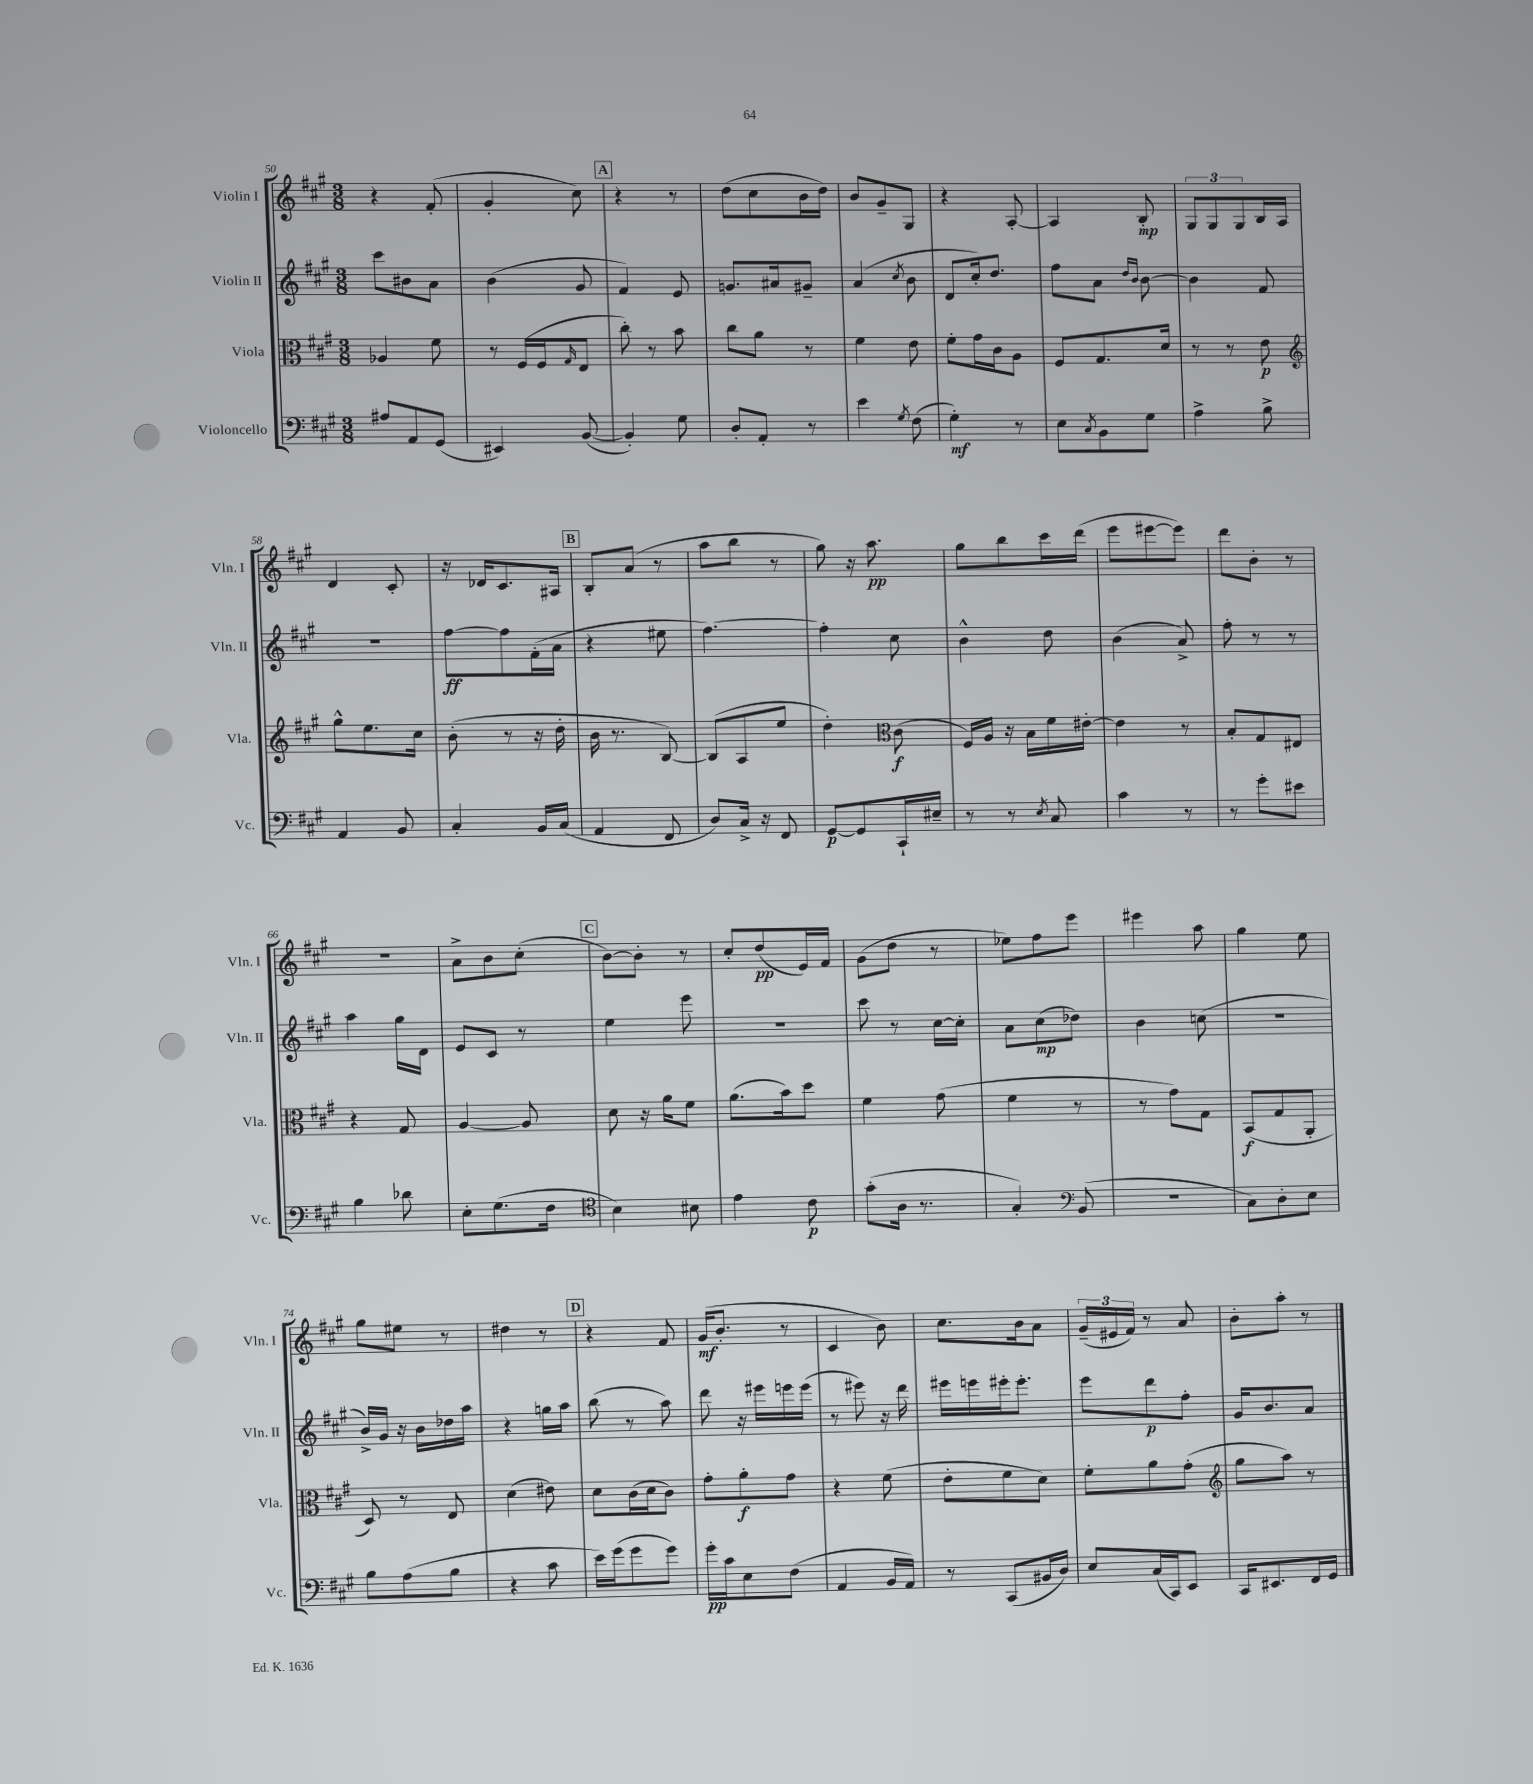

**kern	**dynam	**kern	**dynam	**kern	**dynam	**kern	**dynam
*part4	*part4	*part3	*part3	*part2	*part2	*part1	*part1
*staff4	*staff4	*staff3	*staff3	*staff2	*staff2	*staff1	*staff1
*I"Violoncello	*	*I"Viola	*	*I"Violin II	*	*I"Violin I	*
*I'Vc.	*	*I'Vla.	*	*I'Vln. II	*	*I'Vln. I	*
*clefF4	*	*clefC3	*	*clefG2	*	*clefG2	*
*k[f#c#g#]	*	*k[f#c#g#]	*	*k[f#c#g#]	*	*k[f#c#g#]	*
*M3/8	*	*M3/8	*	*M3/8	*	*M3/8	*
=50	=50	=50	=50	=50	=50	=50	=50
8A#X/L	.	4A-X/	.	8ccc#\L	.	4r	.
8AA/	.	.	.	8b#X\	.	.	.
(8GG#/J	.	8f#\	.	8a\J	.	(8f#'/	.
=51	=51	=51	=51	=51	=51	=51	=51
4EE#X/)	.	8r	.	(4b\	.	4g#'/	.
.	.	(16F#/LL	.	.	.	.	.
.	.	16F#/J	.	.	.	.	.
.	.	16qqG#/	.	.	.	.	.
([8BB/	.	8E/J	.	8g#/	.	8cc#\)	.
!!LO:REH:place=s1:t=A
=52	=52	=52	=52	=52	=52	=52	=52
4BB'/])	.	8cc#'\)	.	4f#/)	.	4r	.
.	.	8r	.	.	.	.	.
8G#\	.	8b\	.	8e/	.	8r	.
=53	=53	=53	=53	=53	=53	=53	=53
8D'/L	.	8cc#\L	.	8.gn/L	.	(8dd\L	.
8AA'/J	.	8a\J	.	.	.	8cc#\	.
.	.	.	.	16a#X/k	.	.	.
8r	.	8r	.	8g#X~/J	.	16b\L	.
.	.	.	.	.	.	16dd\JJ)	.
=54	=54	=54	=54	=54	=54	=54	=54
4e\	.	4f#\	.	(4a/	.	8b/L	.
.	.	.	.	.	.	8g#~/	.
8qG#/	.	.	.	8qcc#/	.	.	.
(8F#\	.	8e\	.	8b\	.	8G#/J	.
=55	=55	=55	=55	=55	=55	=55	=55
4G#'\)	mf	8f#'\L	.	8d/L	.	4r	.
.	.	16g#\L	.	16cc#'/k)	.	.	.
.	.	16c#\J	.	8.dd/J	.	.	.
8r	.	8A\J	.	.	.	[8A'/	.
=56	=56	=56	=56	=56	=56	=56	=56
8E\L	.	8F#/L	.	8ff#\L	.	4A/]	.
8qC#/	.	.	.	.	.	.	.
8BB\	.	8.G#/	.	8a\J	.	.	.
.	.	.	.	16qqdd/LL	.	.	.
.	.	.	.	16qqb/JJ	.	.	.
8G#\J	.	.	.	[8b\	.	8B'/	mp
.	.	16d/Jk	.	.	.	.	.
=57	=57	=57	=57	=57	=57	=57	=57
4A^\	.	8r	.	4b\]	.	12G#/L	.
.	.	.	.	.	.	12G#/	.
.	.	8r	.	.	.	.	.
.	.	.	.	.	.	12G#/	.
8B^\	.	8e\	p	8f#/	.	16B/L	.
.	.	.	.	.	.	16A/JJ	.
!!LO:LB:g=z
=58	=58	=58	=58	=58	=58	=58	=58
*	*	*clefG2	*	*	*	*	*
4AA/	.	8gg#^^\L	.	4.r	.	4d/	.
.	.	8.ee\	.	.	.	.	.
8BB/	.	.	.	.	.	8c#'/	.
.	.	16cc#\Jk	.	.	.	.	.
=59	=59	=59	=59	=59	=59	=59	=59
4C#'/	.	(8b'\	.	[8ff#\L	ff	16r	.
.	.	.	.	.	.	16d-X/KL	.
.	.	8r	.	8ff#\]	.	8.c#/	.
16BB/LL	.	16r	.	(16f#'\L	.	.	.
(16C#/JJ	.	16dd'\	.	16a\JJ	.	16A#X/Jk	.
!!LO:REH:place=s1:t=B
=60	=60	=60	=60	=60	=60	=60	=60
4AA/	.	16b\	.	4r	.	8B'/L	.
.	.	8.r	.	.	.	.	.
.	.	.	.	.	.	(8a/J	.
8FF#/	.	[8B/)	.	8ee#X\	.	8r	.
=61	=61	=61	=61	=61	=61	=61	=61
8D/L)	.	(8B/L]	.	[4.ff#\)	.	8aa\L	.
16C#^/Jk	.	8A/	.	.	.	8bb\J	.
16r	.	.	.	.	.	.	.
8FF#/	.	8ee/J	.	.	.	8r	.
=62	=62	=62	=62	=62	=62	=62	=62
[8GG#/L	p	4dd'\)	.	4ff#'\]	.	8gg#\)	.
8GG#/]	.	.	.	.	.	16r	.
.	.	.	.	.	.	8.aa\	pp
*	*	*clefC3	*	*	*	*	*
16CC#`/L	.	(8c#\	f	8cc#\	.	.	.
16E#X~/JJ	.	.	.	.	.	.	.
=63	=63	=63	=63	=63	=63	=63	=63
8r	.	16F#/LL)	.	4b^^\	.	8gg#\L	.
.	.	16A/JJ	.	.	.	.	.
8r	.	16r	.	.	.	8bb\	.
.	.	16B\LL	.	.	.	.	.
8qE/	.	.	.	.	.	.	.
8C#/	.	16f#\	.	8dd\	.	16ccc#\L	.
.	.	[16e#X'\JJ	.	.	.	(16ddd\JJ	.
=64	=64	=64	=64	=64	=64	=64	=64
4c#\	.	4e#\]	.	(4b\	.	8eee\L	.
.	.	.	.	.	.	[8eee#X\	.
8r	.	8r	.	8a^/)	.	8eee#\J])	.
=65	=65	=65	=65	=65	=65	=65	=65
8r	.	8B'/L	.	8ff#'\	.	8ddd\L	.
8g#'\L	.	8G#/	.	8r	.	8b'\J	.
8e#X\J	.	8E#X/J	.	8r	.	8r	.
!!LO:LB:g=z
=66	=66	=66	=66	=66	=66	=66	=66
4B\	.	4r	.	4aa\	.	4.r	.
8d-X\	.	8G#/	.	16gg#\LL	.	.	.
.	.	.	.	16d\JJ	.	.	.
=67	=67	=67	=67	=67	=67	=67	=67
8E'\L	.	[4A/	.	8e/L	.	8a^\L	.
(8.G#\	.	.	.	8c#/J	.	8b\	.
.	.	8A/]	.	8r	.	(8cc#'\J	.
16F#\Jk	.	.	.	.	.	.	.
!!LO:REH:place=s1:t=C
=68	=68	=68	=68	=68	=68	=68	=68
*clefC4	*	*	*	*	*	*	*
4B\)	.	8d\	.	4ee\	.	[8b\L)	.
.	.	16r	.	.	.	8b'\J]	.
.	.	16a\KL	.	.	.	.	.
8B#X\	.	8f#\J	.	8eee\	.	8r	.
=69	=69	=69	=69	=69	=69	=69	=69
4e\	.	(8.a\L	.	4.r	.	8cc#'/L	.
.	.	.	.	.	.	(8dd/	pp
.	.	16b\k)	.	.	.	.	.
8c#\	p	8dd\J	.	.	.	16e/L)	.
.	.	.	.	.	.	16f#/JJ	.
=70	=70	=70	=70	=70	=70	=70	=70
(8g#'\L	.	4f#\	.	8ccc#\	.	(8g#\L	.
16A\Jk	.	.	.	8r	.	8dd\J	.
8.r	.	.	.	.	.	.	.
.	.	(8g#\	.	[16cc#\LL	.	8r	.
.	.	.	.	16cc#'\JJ]	.	.	.
=71	=71	=71	=71	=71	=71	=71	=71
4G#'/)	.	4f#\	.	8a\L	.	8ee-X\L)	.
.	.	.	.	(8cc#\	mp	8ff#\	.
*clefF4	*	*	*	*	*	*	*
(8BB/	.	8r	.	8dd-X\J)	.	8eee\J	.
=72	=72	=72	=72	=72	=72	=72	=72
4.r	.	8r	.	4b\	.	4eee#X\	.
.	.	8g#\L)	.	.	.	.	.
.	.	8G#\J	.	(8ccn\	.	8aa\	.
=73	=73	=73	=73	=73	=73	=73	=73
8C#\L)	.	(8BB/L	f	4.r	.	4gg#\	.
8D'\	.	8G#/	.	.	.	.	.
8E\J	.	8AA'/J	.	.	.	8ee\	.
!!LO:LB:g=z
=74	=74	=74	=74	=74	=74	=74	=74
8B\L	.	8D/)	.	16b^/LL)	.	8gg#\L	.
.	.	.	.	16g#/JJ	.	.	.
(8A\	.	8r	.	16r	.	8ee#X\J	.
.	.	.	.	16b\LL	.	.	.
8B\J	.	8E/	.	16dd-X\	.	8r	.
.	.	.	.	16aa\JJ	.	.	.
=75	=75	=75	=75	=75	=75	=75	=75
4r	.	(4d\	.	4r	.	4dd#X\	.
8c#\	.	8e#X\)	.	16ggn\LL	.	8r	.
.	.	.	.	16aa\JJ	.	.	.
!!LO:REH:place=s1:t=D
=76	=76	=76	=76	=76	=76	=76	=76
16e\LL)	.	8d\L	.	(8bb\	.	4r	.
(16g#\J	.	.	.	.	.	.	.
8g#\	.	(16c#\L	.	8r	.	.	.
.	.	16d\J	.	.	.	.	.
8g#\J)	.	8c#\J)	.	8aa\)	.	8f#/	.
=77	=77	=77	=77	=77	=77	=77	=77
16g#'\LL	pp	8g#'\L	.	8ddd\	.	(16g#/KL	mf
16c#\J	.	.	.	.	.	8.b'/J	.
8E\	.	8a'\	f	16r	.	.	.
.	.	.	.	16eee#X\LL	.	.	.
(8F#\J	.	8g#\J	.	16eeen\	.	8r	.
.	.	.	.	(16eee\JJ	.	.	.
=78	=78	=78	=78	=78	=78	=78	=78
4AA/	.	4r	.	8r	.	4c#/	.
.	.	.	.	8eee#X\)	.	.	.
16BB/LL	.	(8f#\	.	16r	.	8b\)	.
16AA/JJ)	.	.	.	16ddd\	.	.	.
=79	=79	=79	=79	=79	=79	=79	=79
8r	.	8e'\L	.	16eee#X\LL	.	8.cc#\L	.
.	.	.	.	16eeen\	.	.	.
(8CC#/L	.	8f#\	.	16eee#X'\J	.	.	.
.	.	.	.	8.eee#'\J	.	16b\k	.
16BB#X/L	.	8d\J)	.	.	.	8a\J	.
16D/JJ)	.	.	.	.	.	.	.
=80	=80	=80	=80	=80	=80	=80	=80
8E/L	.	8f#'\L	.	8eee\L	.	(24g#~/LL	.
.	.	.	.	.	.	24e#X/	.
.	.	.	.	.	.	24f#/JJ)	.
(16C#/L	.	8a\	.	8ddd\	p	8r	.
16CC#/J)	.	.	.	.	.	.	.
8EE/J	.	(8g#'\J	.	8ff#'\J	.	8a/	.
=81	=81	=81	=81	=81	=81	=81	=81
*	*	*clefG2	*	*	*	*	*
16CC#/KL	.	8gg#\L	.	16g#/KL	.	8b'\L	.
8.EE#X/	.	.	.	8.b/	.	.	.
.	.	8aa\J)	.	.	.	8aa'\J	.
16FF#/L	.	8r	.	8a/J	.	8r	.
16GG#/JJ	.	.	.	.	.	.	.
==	==	==	==	==	==	==	==
*-	*-	*-	*-	*-	*-	*-	*-
